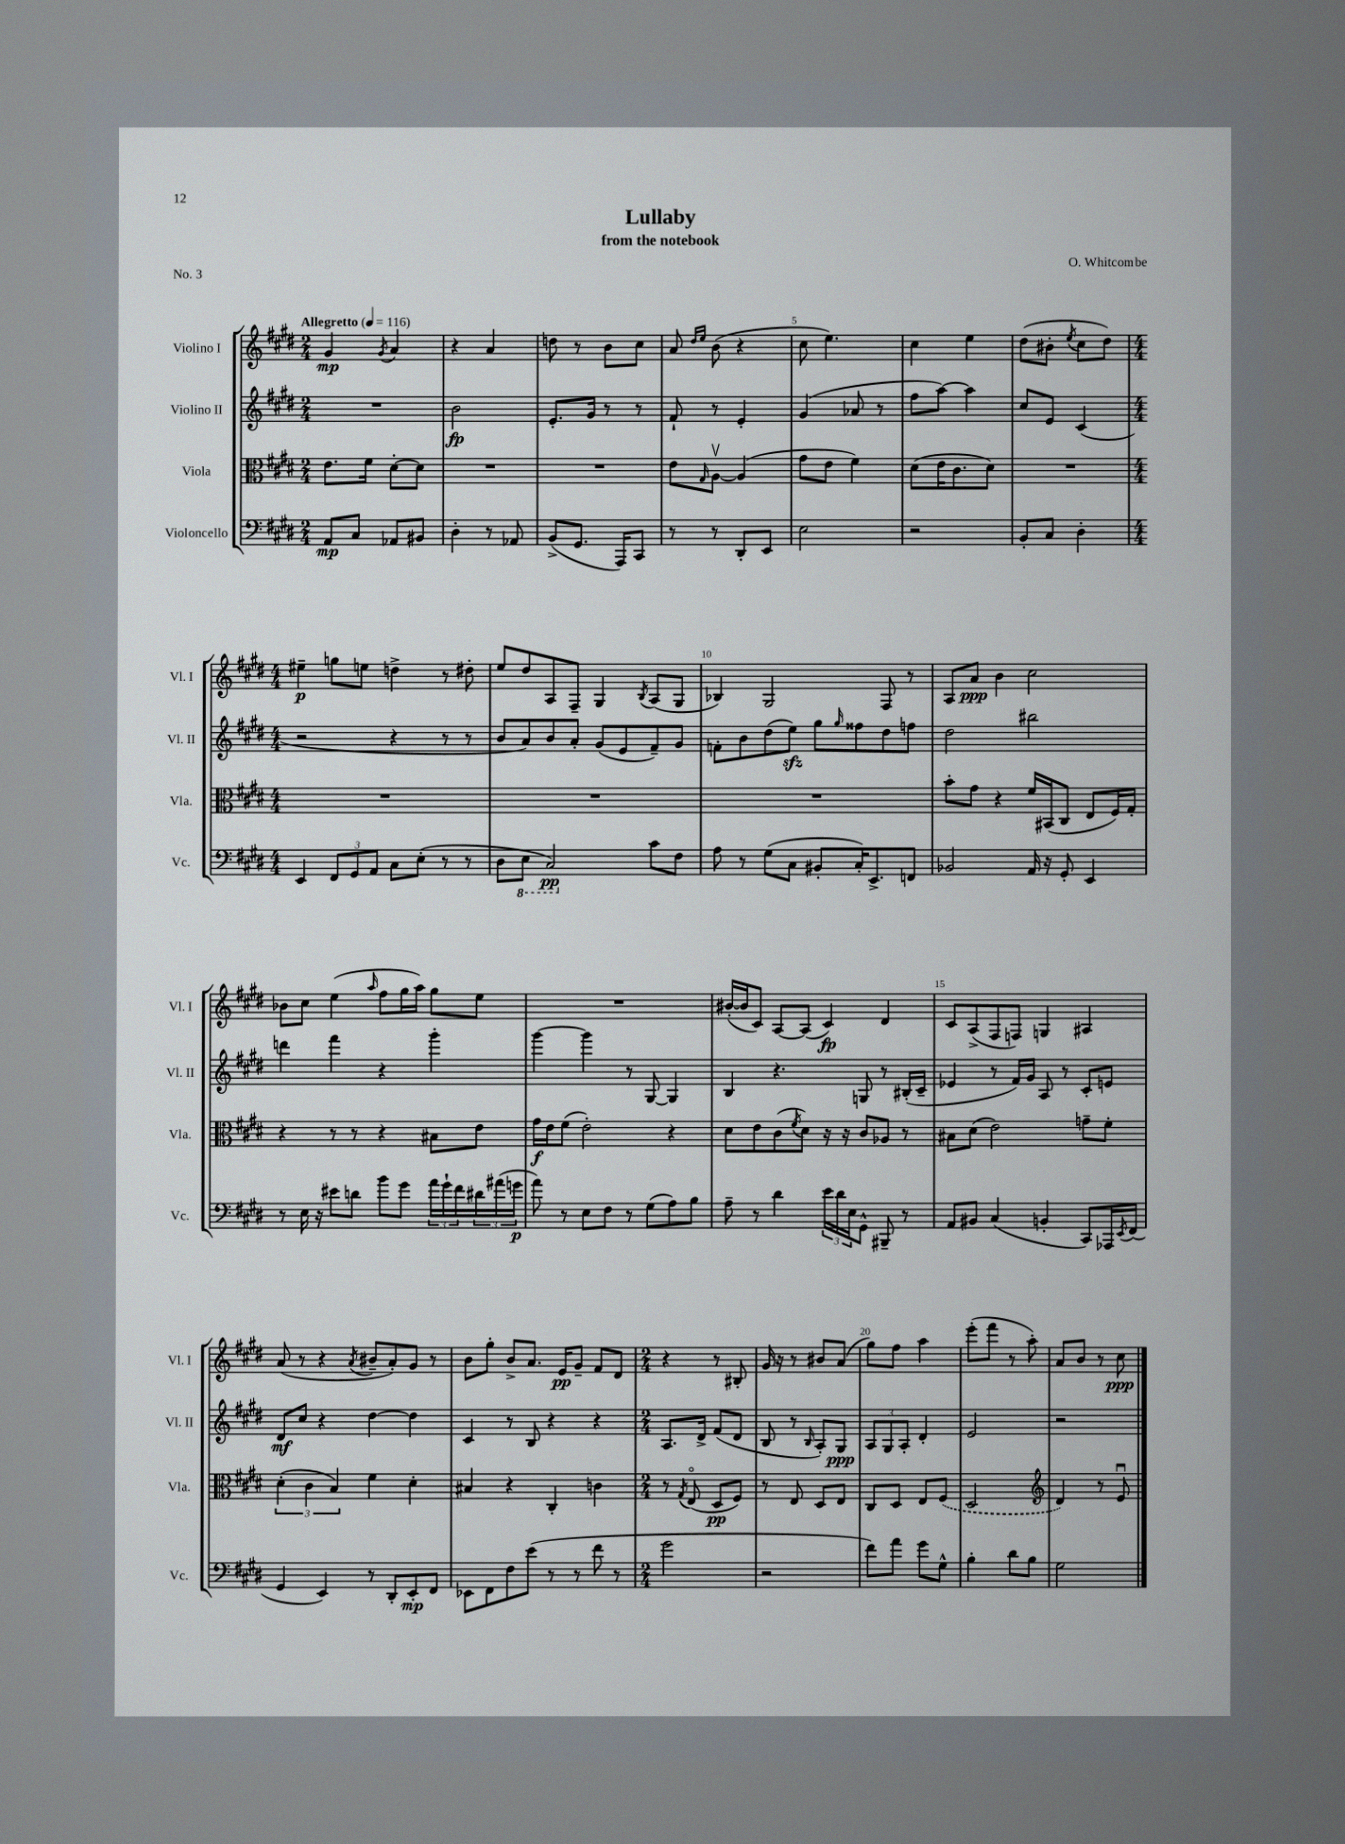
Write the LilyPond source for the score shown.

\header { title = "Lullaby" composer = "O. Whitcombe" subtitle = "from the notebook" piece = "No. 3" }
<<
\new StaffGroup <<
\new Staff = "s0" \with { instrumentName = "Violino I" shortInstrumentName = "Vl. I" } {
    \clef treble \key e \major \numericTimeSignature \time 2/4 \tempo "Allegretto" 4 = 116
    gis'4\mp \acciaccatura { gis'8 } a'4 |
    r4 a'4 |
    d''8 r8 b'8 cis''8 |
    a'8 \grace { dis''16 e''16 } b'8( r4 |
    cis''8 e''4.) |
    cis''4 e''4 |
    dis''8( bis'8-. \acciaccatura { e''8 } cis''8 dis''8) |
    \numericTimeSignature \time 4/4 eis''4--\p g''8 e''8 d''4-> r8 dis''8-. |
    e''8 dis''8 a8 fis8-- gis4 \acciaccatura { b8 } a8( gis8 |
    bes4) gis2 fis8 r8 |
    a8 a'8\ppp b'4 cis''2 |
    bes'8 cis''8 e''4( \grace { a''16 } fis''8 gis''16 a''16) gis''8 e''8 |
    R1 |
    bis'16~-.( bis'16 cis'8) a8~ a8( cis'4\fp) dis'4 |
    cis'8 a8->( fis8 f8) g4 ais4 |
    a'8( r8 r4 \acciaccatura { a'8 } bis'8-- a'8-.) gis'8 r8 |
    b'8 gis''8-. b'8-> a'8. e'16\pp gis'8-- fis'8 dis'8 |
    \numericTimeSignature \time 2/4 r4 r8 bis8-. |
    gis'16 r16 r8 bis'8 a'8( |
    gis''8) fis''8 a''4 |
    e'''8-.( fis'''8 r8 a''8-.) |
    a'8 b'8 r8 cis''8\ppp \bar "|." |
}
\new Staff = "s1" \with { instrumentName = "Violino II" shortInstrumentName = "Vl. II" } {
    \clef treble \key e \major \numericTimeSignature \time 2/4
    R2 |
    b'2\fp |
    e'8.-. gis'16 r8 r8 |
    fis'8-! r8 e'4-. |
    gis'4( aes'8 r8 |
    fis''8 a''8~) a''4 |
    cis''8 e'8 cis'4( |
    \numericTimeSignature \time 4/4 r2 r4 r8 r8 |
    b'8 a'8) b'8 a'8-. gis'8( e'8 fis'8--) gis'8 |
    f'8-. b'8 dis''8( e''8\sfz) gis''8 \grace { gis''16 } fisis''8 dis''8 f''8 |
    dis''2 bis''2 |
    d'''4 fis'''4 r4 gis'''4-. |
    gis'''4~ gis'''4 r8 gis8~ gis4 |
    b4 r4. g8 r8 bis16-.( cis'16-- |
    ees'4 r8 fis'16) gis'16 a8 r8 cis'8-. e'8 |
    dis'8\mf cis''8 r4 dis''4~ dis''4 |
    cis'4 r8 b8 r4 r4 |
    \numericTimeSignature \time 2/4 a8. dis'16-> fis'8( dis'8 |
    b8 r8 \grace { b16 } a8-.) gis8\ppp |
    \tuplet 3/2 { a8 gis8 a8-. } dis'4-. |
    e'2 |
    r2 \bar "|." |
}
\new Staff = "s2" \with { instrumentName = "Viola" shortInstrumentName = "Vla." } {
    \clef alto \key e \major \numericTimeSignature \time 2/4
    e'8. fis'16 dis'8~-. dis'8 |
    R2 |
    R2 |
    e'8 \grace { gis16 } a8~\upbow a4( |
    gis'8 e'8 fis'4) |
    dis'8( e'16 cis'8. dis'8) |
    R2 |
    \numericTimeSignature \time 4/4 R1 |
    R1 |
    R1 |
    b'8-. gis'8 r4 fis'16 bis,16( cis8 e8 fis16) gis16-. |
    r4 r8 r8 r4 bis8 e'8 |
    gis'16\f e'16 fis'8( e'2-.) r4 |
    dis'8 e'8 cis'8( \acciaccatura { fis'8 } dis'8) r16 r16 cis'8 aes8 r8 |
    bis8 dis'8( e'2) g'8-- fis'8-. |
    \tuplet 3/2 { dis'4-.( cis'4 b4) } fis'4 dis'4-. |
    bis4 r4 cis4-. c'4 |
    \numericTimeSignature \time 2/4 r8 \acciaccatura { gis8 } e8\flageolet( dis8\pp fis8) |
    r8 e8 dis8 e8 |
    cis8 dis8 e8 \once \slurDashed fis8( |
    dis2 |
    \clef treble dis'4) r8 e'8\downbow \bar "|." |
}
\new Staff = "s3" \with { instrumentName = "Violoncello" shortInstrumentName = "Vc." } {
    \clef bass \key e \major \numericTimeSignature \time 2/4
    a,8\mp cis8 aes,8 bis,8 |
    dis4-. r8 aes,8 |
    b,8->( gis,8. a,,16) cis,8 |
    r8 r8 dis,8-. e,8 |
    e2 |
    r2 |
    b,8-. cis8 dis4-. |
    \numericTimeSignature \time 4/4 e,4 \tuplet 3/2 { fis,8 gis,8 a,8 } cis8 e8-.( r8 r8 |
    dis8 \ottava #-1 e,8 cis,2\pp) \ottava #0 cis'8 fis8 |
    a8 r8 gis8( cis8 bis,8-. cis16-.) e,8.-> f,8 |
    bes,2 a,16 r16 gis,8-. e,4 |
    r8 e16 r16 eis'8 d'8 b'8 gis'8 \tuplet 3/2 { a'16 gis'16-! fis'16 } \tuplet 3/2 { dis'16 ais'16( g'16\p } |
    a'8) r8 e8 fis8 r8 gis8( a8) b8 |
    a8-- r8 dis'4 \tuplet 3/2 { e'16 dis'16 e16 } gis,8-^ bis,,8-- r8 |
    a,8 bis,8 cis4( b,4-. cis,8) aes,,16 \acciaccatura { e,8 } fis,16( |
    gis,4 e,4) r8 dis,8-. e,8-.\mp fis,8 |
    ees,8 fis,8 fis8 e'8( r8 r8 fis'8 r8 |
    \numericTimeSignature \time 2/4 gis'2 |
    r2 |
    fis'8) a'8 gis'8 gis8-^ |
    b4-. dis'8 b8 |
    gis2 \bar "|." |
}
>>
>>
\layout { \context { \Score \override BarNumber.break-visibility = ##(#f #t #t) barNumberVisibility = #(every-nth-bar-number-visible 5) } }
